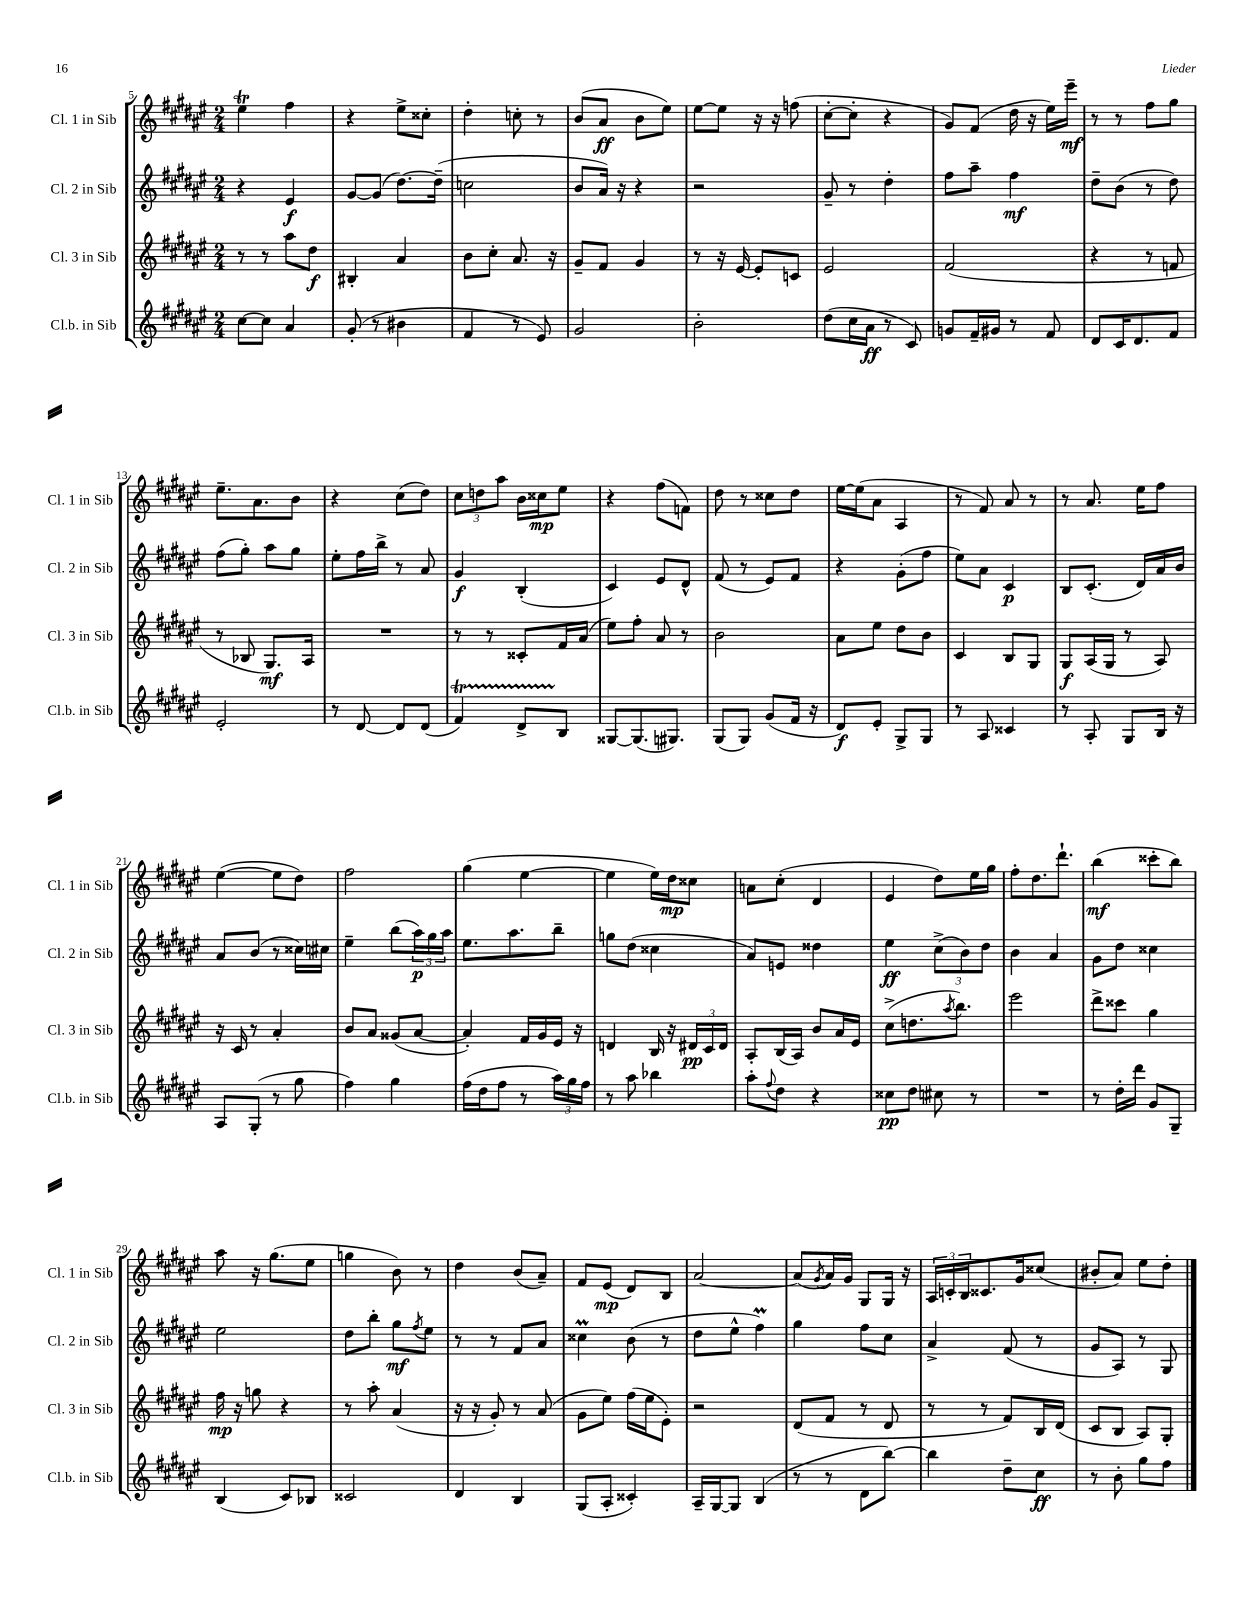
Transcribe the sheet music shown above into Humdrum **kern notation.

**kern	**kern	**kern	**kern
*staff4	*staff3	*staff2	*staff1
*clefG2	*clefG2	*clefG2	*clefG2
*k[f#c#g#d#a#e#]	*k[f#c#g#d#a#e#]	*k[f#c#g#d#a#e#]	*k[f#c#g#d#a#e#]
*M2/4	*M2/4	*M2/4	*M2/4
[8cc#	8r	4r	4ee#
8cc#]	8r	.	.
4a#	8aa#	4e#	4ff#
.	8dd#	.	.
=	=	=	=
(8g#'	4B#'	[8g#	4r
8r	.	(8g#]	.
4b#	4a#	[8.dd#)	8ee#^
.	.	.	8cc##'
.	.	(16dd#~]	.
=	=	=	=
4f#	8b	2cc	4dd#'
.	8cc#'	.	.
8r	8.a#	.	8cc'
8e#)	.	.	8r
.	16r	.	.
=	=	=	=
2g#	8g#~	8b	(8b
.	8f#	16a#)	8a#
.	.	16r	.
.	4g#	4r	8b
.	.	.	8ee#)
=	=	=	=
2b'	8r	2r	[8ee#
.	16r	.	8ee#]
.	[16e#	.	.
.	8e#']	.	16r
.	.	.	16r
.	8c	.	(8ff
=	=	=	=
(8dd#	2e#	8g#~	[8cc#'
16cc#	.	8r	8cc#']
16a#	.	.	.
8r	.	4dd#'	4r
8c#)	.	.	.
=	=	=	=
8g	(2f#	8ff#	8g#)
16f#~	.	8aa#~	(8f#
16g#	.	.	.
8r	.	4ff#	16dd#
.	.	.	16r
8f#	.	.	16ee#)
.	.	.	16eee#~
=	=	=	=
8d#	4r	8dd#~	8r
16c#	.	(8b	8r
8.d#	.	.	.
.	8r	8r	8ff#
8f#	8f	8dd#)	8gg#
=	=	=	=
2e#'	8r	(8ff#	8.ee#~
.	8B-	8gg#')	.
.	.	.	8.a#
.	8.G#)	8aa#	.
.	.	8gg#	8b
.	16A#	.	.
=	=	=	=
8r	2r	8ee#'	4r
[8d#	.	16ff#	.
.	.	16bb^	.
8d#]	.	8r	(8cc#
(8d#	.	8a#	8dd#)
=	=	=	=
4f#)	8r	4g#	12cc#
.	.	.	12dd
.	8r	.	.
.	.	.	12aa#
8d#^	8c##'	(4B'	16b
.	.	.	16cc##
8B	16f#	.	8ee#
.	(16a#	.	.
=	=	=	=
[8G##	8ee#)	4c#)	4r
(8.G##]	8ff#'	.	.
.	8a#	8e#	(8ff#
8.G#)	.	.	.
.	8r	8d#^^	8f)
=	=	=	=
(8G#	2b	(8f#	8dd#
8G#)	.	8r	8r
(8g#	.	8e#)	8cc##
16f#	.	8f#	8dd#
16r	.	.	.
=	=	=	=
8d#)	8a#	4r	[16ee#
.	.	.	(16ee#]
8e#'	8ee#	.	8a#
8G#^	8dd#	(8g#'	4A#
8G#	8b	8ff#	.
=	=	=	=
8r	4c#	8ee#)	8r
8A#	.	8a#	8f#)
4c##	8B	4c#	8a#
.	8G#	.	8r
=	=	=	=
8r	8G#	8B	8r
8A#'	(16A#	(8.c#'	8.a#
.	16G#	.	.
8G#	8r	.	.
.	.	16d#)	16ee#
16B	8A#)	16a#	8ff#
16r	.	16b	.
=	=	=	=
8A#	16r	8a#	([4ee#
.	16c#	.	.
(8G#'	8r	(8b	.
8r	4a#'	8r	8ee#]
8gg#	.	16cc##)	8dd#)
.	.	16cc#	.
=	=	=	=
4ff#)	8b	4ee#~	2ff#
.	8a#	.	.
4gg#	(8g##	(8bb	.
.	[8a#	24aa#)	.
.	.	24gg#	.
.	.	24aa#	.
=	=	=	=
(16ff#	4a#'])	8.ee#	(4gg#
16dd#	.	.	.
8ff#	.	.	.
.	.	8.aa#	.
8r	16f#	.	[4ee#
.	16g#	.	.
24aa#)	16e#	8bb~	.
24gg#	.	.	.
.	16r	.	.
24ff#	.	.	.
=	=	=	=
8r	4d	8gg	4ee#]
8aa#	.	(8dd#	.
4bb-	16B	4cc##	16ee#)
.	16r	.	16dd#
.	24d#	.	8cc##
.	24c#	.	.
.	24d#	.	.
=	=	=	=
8aa#'	8A#'	8a#)	8a
8qqff#	.	.	.
8dd#	(16B	8e	(8cc#'
.	16A#)	.	.
4r	8b	4dd##	4d#
.	16a#	.	.
.	16e#	.	.
=	=	=	=
8cc##	(8cc#^	4ee#	4e#
8dd#	8.dd	.	.
8cc#	.	(12cc#^	8dd#)
.	8qaa#	.	.
.	8.bb)	.	.
.	.	12b)	.
8r	.	.	16ee#
.	.	12dd#	.
.	.	.	16gg#
=	=	=	=
2r	2eee#	4b	8ff#'
.	.	.	8.dd#
.	.	4a#	.
.	.	.	8.ddd#`
=	=	=	=
8r	8ddd#^	8g#	(4bb
16dd#'	8ccc##	8dd#	.
16ddd#	.	.	.
8g#	4gg#	4cc##	8ccc##'
8G#~	.	.	8bb)
=	=	=	=
(4B	16ff#	2ee#	8aa#
.	16r	.	.
.	8gg	.	16r
.	.	.	(8.gg#
8c#)	4r	.	.
8B-	.	.	8ee#
=	=	=	=
2c##	8r	8dd#	4gg
.	8aa#'	8bb'	.
.	(4a#	8gg#	8b)
.	.	8qff#	.
.	.	8ee#	8r
=	=	=	=
4d#	16r	8r	4dd#
.	16r	.	.
.	8g#')	8r	.
4B	8r	8f#	(8b
.	(8a#	8a#	8a#~)
=	=	=	=
(8G#	8g#	4cc##	8f#
8A#'	8ee#)	.	(8e#
4c##')	(16ff#	(8b	8d#)
.	16ee#	.	.
.	8e#')	8r	8B
=	=	=	=
16A#~	2r	8dd#	[2a#
[16G#	.	.	.
8G#]	.	8ee#^^	.
(4B	.	4ff#)	.
=	=	=	=
8r	(8d#	4gg#	(8a#]
.	.	.	8qg#
8r	8f#	.	16a#)
.	.	.	16g#
8d#	8r	8ff#	8G#
[8bb)	8d#	8cc#	16G#
.	.	.	16r
=	=	=	=
4bb]	8r	4a#^	24A#
.	.	.	24c'
.	.	.	24B
.	8r	.	8.c##
8dd#~	8f#)	(8f#	.
.	.	.	16g#
8cc#	16B	8r	(8cc##
.	(16d#	.	.
=	=	=	=
8r	8c#	8g#	8b#'
8b'	8B	8A#)	8a#)
8gg#	8A#)	8r	8ee#
8ff#	8G#'	8G#	8dd#'
==	==	==	==
*-	*-	*-	*-
